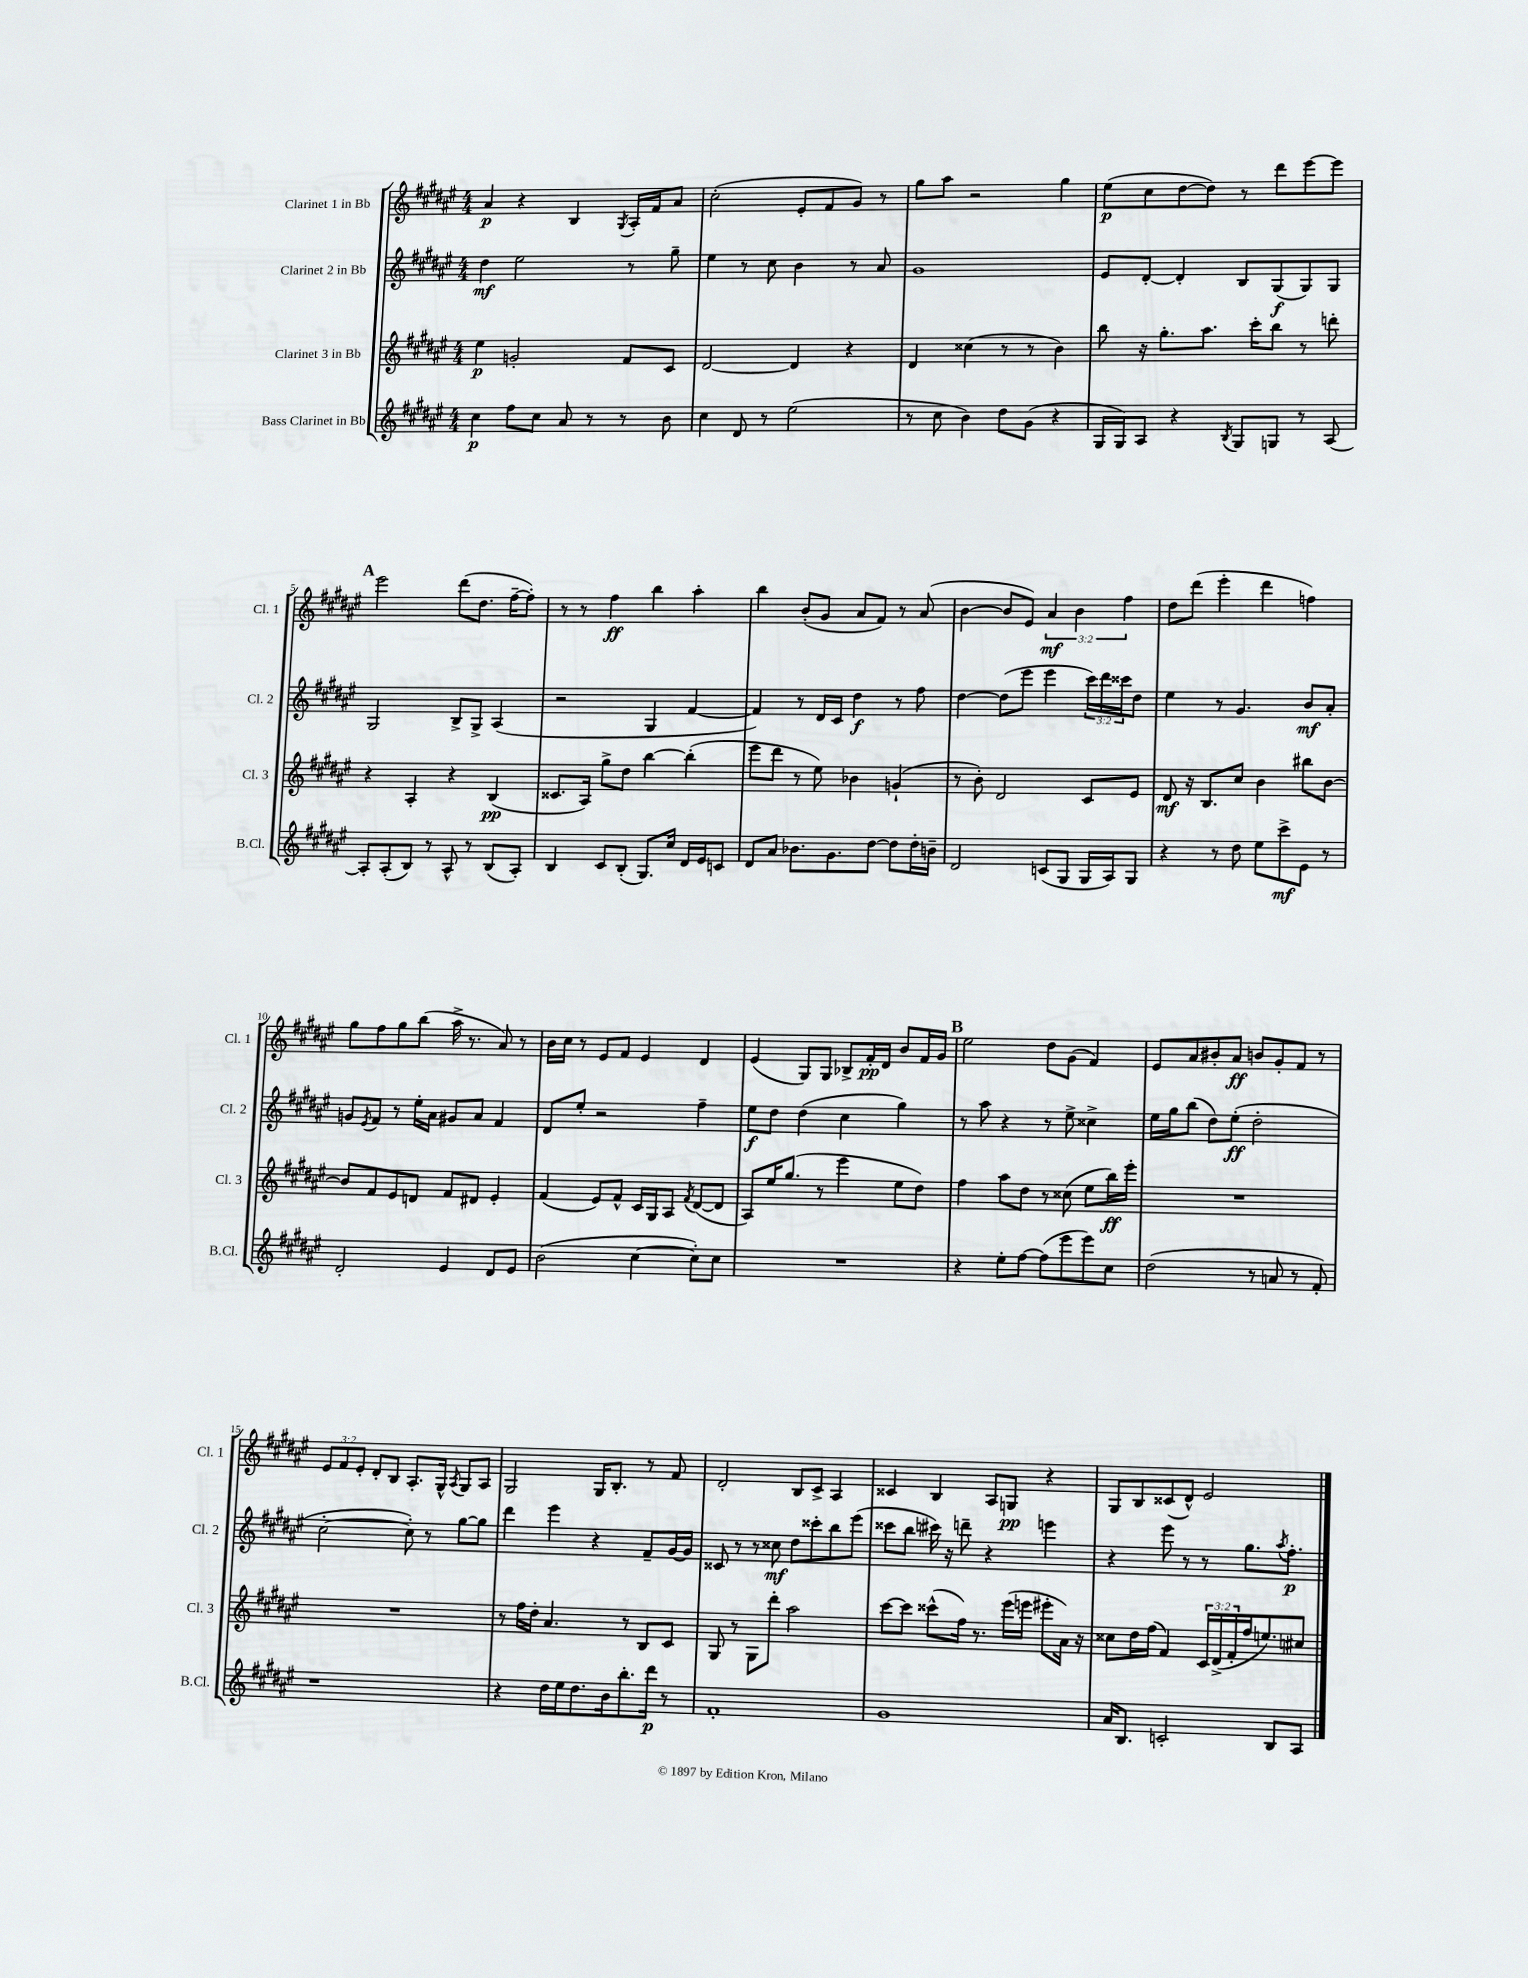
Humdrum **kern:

**kern	**kern	**kern	**kern
*staff4	*staff3	*staff2	*staff1
*clefG2	*clefG2	*clefG2	*clefG2
*k[f#c#g#d#a#e#]	*k[f#c#g#d#a#e#]	*k[f#c#g#d#a#e#]	*k[f#c#g#d#a#e#]
*M4/4	*M4/4	*M4/4	*M4/4
4cc#	4ee#	4dd#	4a#
8ff#	2g'	2ee#	4r
8cc#	.	.	.
8a#	.	.	4B
8r	.	.	.
.	.	.	8qG#
8r	8f#	8r	16A#'
.	.	.	16f#
8b	8c#	8gg#~	8a#
=	=	=	=
4cc#	[2d#	4ee#	(2cc#'
8d#	.	8r	.
8r	.	8cc#	.
(2ee#	4d#]	4b	8e#'
.	.	.	8f#
.	4r	8r	8g#)
.	.	8a#	8r
=	=	=	=
8r	4d#	1g#	8gg#
8cc#	.	.	8aa#
4b)	(4cc##	.	2r
8dd#	8r	.	.
(8g#	8r	.	.
4r	4b)	.	4gg#
=	=	=	=
16G#	8bb	8e#	(8ee#
16G#)	.	.	.
8A#	16r	[8d#'	8cc#
.	8.gg#'	.	.
4r	.	4d#']	[8dd#
.	8.aa#	.	8dd#])
8qB	.	.	.
8G#	.	8B	8r
.	16ccc#'	.	.
8G	8bb	(8G#	8ddd#
8r	8r	8G#)	[8eee#
[8A#	8ddd'	8G#	8eee#]
=	=	=	=
8A#']	4r	2G#	2eee#
(8A#'	.	.	.
8B)	4A#'	.	.
8r	.	.	.
8A#^^	4r	8B^	(8ddd#
8r	.	8G#^	8.dd#
(8B	(4B	(4A#	.
.	.	.	[16ff#~
8A#')	.	.	8ff#'])
=	=	=	=
4B	8.c##	2r	8r
.	.	.	8r
.	16A#)	.	.
8c#	8gg#^	.	4ff#
(8B'	8dd#	.	.
8.G#)	[4bb	4G#	4bb
16cc#	.	.	.
16d#	(4bb']	[4f#	4aa#'
16e#	.	.	.
8c	.	.	.
=	=	=	=
8d#	8eee#	4f#])	4bb
8a#	8ddd#	.	.
8.b-	8r	8r	(8b'
.	8ee#)	16d#	8g#
8.g#	.	16c#	.
.	4b-	4dd#	8a#
[8dd#	.	.	8f#)
8dd#]	(4g`	8r	8r
16dd#'	.	8ff#	(8a#
16b~	.	.	.
=	=	=	=
2d#	8r	[4dd#	[4b
.	8b')	.	.
.	2d#	(8dd#]	8b]
.	.	8eee#	8e#)
(8c	.	4eee#	6a#
8G#	.	.	.
.	.	.	6b
16G#	8c#	24ccc#)	.
.	.	24ddd#	.
16A#)	.	.	.
.	.	24ccc##	6ff#
8G#	8e#	8dd#	.
=	=	=	=
4r	8d#	4ee#	8dd#
.	16r	.	(8ddd#
.	8.B	.	.
8r	.	8r	4eee#'
8dd#	8cc#	4.g#	.
8ee#	4b	.	4ddd#
8ccc#^	.	.	.
8e#	8bb#	8b	4ff)
8r	[8b	8a#'	.
=	=	=	=
2d#'	8b]	8g	8gg#
.	.	8qe#	.
.	8f#	8f#	8ff#
.	8e#	8r	8gg#
.	8d	16ee#'	(8bb
.	.	16a#	.
4e#	8f#	8g#	16aa#^
.	.	.	8.r
.	8d#	8a#	.
8d#	4e#'	4f#	8a#)
8e#	.	.	8r
=	=	=	=
(2b	(4f#	8d#	16b
.	.	.	16cc#
.	.	8ee#'	8r
.	8e#)	2r	8e#
.	8f#^^	.	8f#
[4cc#	16c#	.	4e#
.	16G#	.	.
.	8A#	.	.
.	8qf#	.	.
8cc#'])	([8d#	4ff#~	4d#
8cc#	8d#]	.	.
=	=	=	=
1r	8A#)	8ee#	(4e#
.	16ee#	8dd#	.
.	(8.gg#	.	.
.	.	(4dd#	8G#)
.	8r	.	8G#
.	4eee#	4cc#	8B-^
.	.	.	16f#'
.	.	.	16d#
.	8ee#	4gg#)	8b
.	8dd#)	.	16f#
.	.	.	16g#
=	=	=	=
4r	4ff#	8r	2ee#
.	.	8aa#	.
8ee#'	8aa#	4r	.
[8ff#	8dd#	.	.
(8ff#]	8r	8r	8dd#
8eee#	(8cc##	8ee#^	(8g#
8eee#)	8ee#	4cc##^	4f#)
8cc#	16bb)	.	.
.	16eee#'	.	.
=	=	=	=
(2dd#	1r	16ee#	8e#
.	.	16gg#	.
.	.	(8bb	8a#
.	.	8dd#)	8b#'
.	.	(8ee#'	8a#
8r	.	2dd#'	8b
8a	.	.	8g#'
8r	.	.	8f#
8f#')	.	.	8r
=	=	=	=
1r	1r	[2cc#'	12e#
.	.	.	12f#
.	.	.	12e#'
.	.	.	8d#'
.	.	.	8B
.	.	8cc#'])	8.A#'
.	.	8r	.
.	.	.	16G#^^
.	.	.	8qA#
.	.	[8gg#	8G#
.	.	8gg#]	8A#
=	=	=	=
4r	8r	4ddd#	2G#
.	16ff#	.	.
.	16dd#'	.	.
16dd#	4.a#	4eee#	.
16ee#	.	.	.
8.dd#	.	.	.
.	.	4r	16G#
16b	.	.	8.B'
8.bb'	8r	.	.
.	8B	8f#~	8r
16ddd#	.	.	.
8r	8c#	[16g#	8f#
.	.	16g#]	.
=	=	=	=
1f#'	8G#	8c##	2d#'
.	8r	8r	.
.	8G#	8r	.
.	8ddd#'	8cc##	.
.	2aa#	8dd#	8B
.	.	8ccc##'	8c#^
.	.	8bb	4A#
.	.	(8eee#	.
=	=	=	=
1g#	[8ccc#	8ccc##	4c##
.	8ccc#]	8bb	.
.	(8ccc##^^	16ccc#)	4B
.	.	16r	.
.	16ff#)	8ddd~	.
.	8.r	.	.
.	.	4r	8A#
.	(16eee#	.	8G
.	16eee	.	.
.	8eee#'	4eee	4r
.	16a#)	.	.
.	16r	.	.
=	=	=	=
16a#	8cc##	4r	8G#
8.B	.	.	.
.	16dd#	.	8B
.	(16ff#	.	.
2c'	4f#)	8eee#	(8c##
.	.	8r	8d#^^)
.	24c#	8r	2e#
.	(24d#^	.	.
.	24f#'	.	.
.	16ff#	8.gg#	.
.	8.ee)	.	.
8B	.	.	.
.	.	8qaa#	.
.	.	8.ff#'	.
8A#	8cc#	.	.
==	==	==	==
*-	*-	*-	*-
